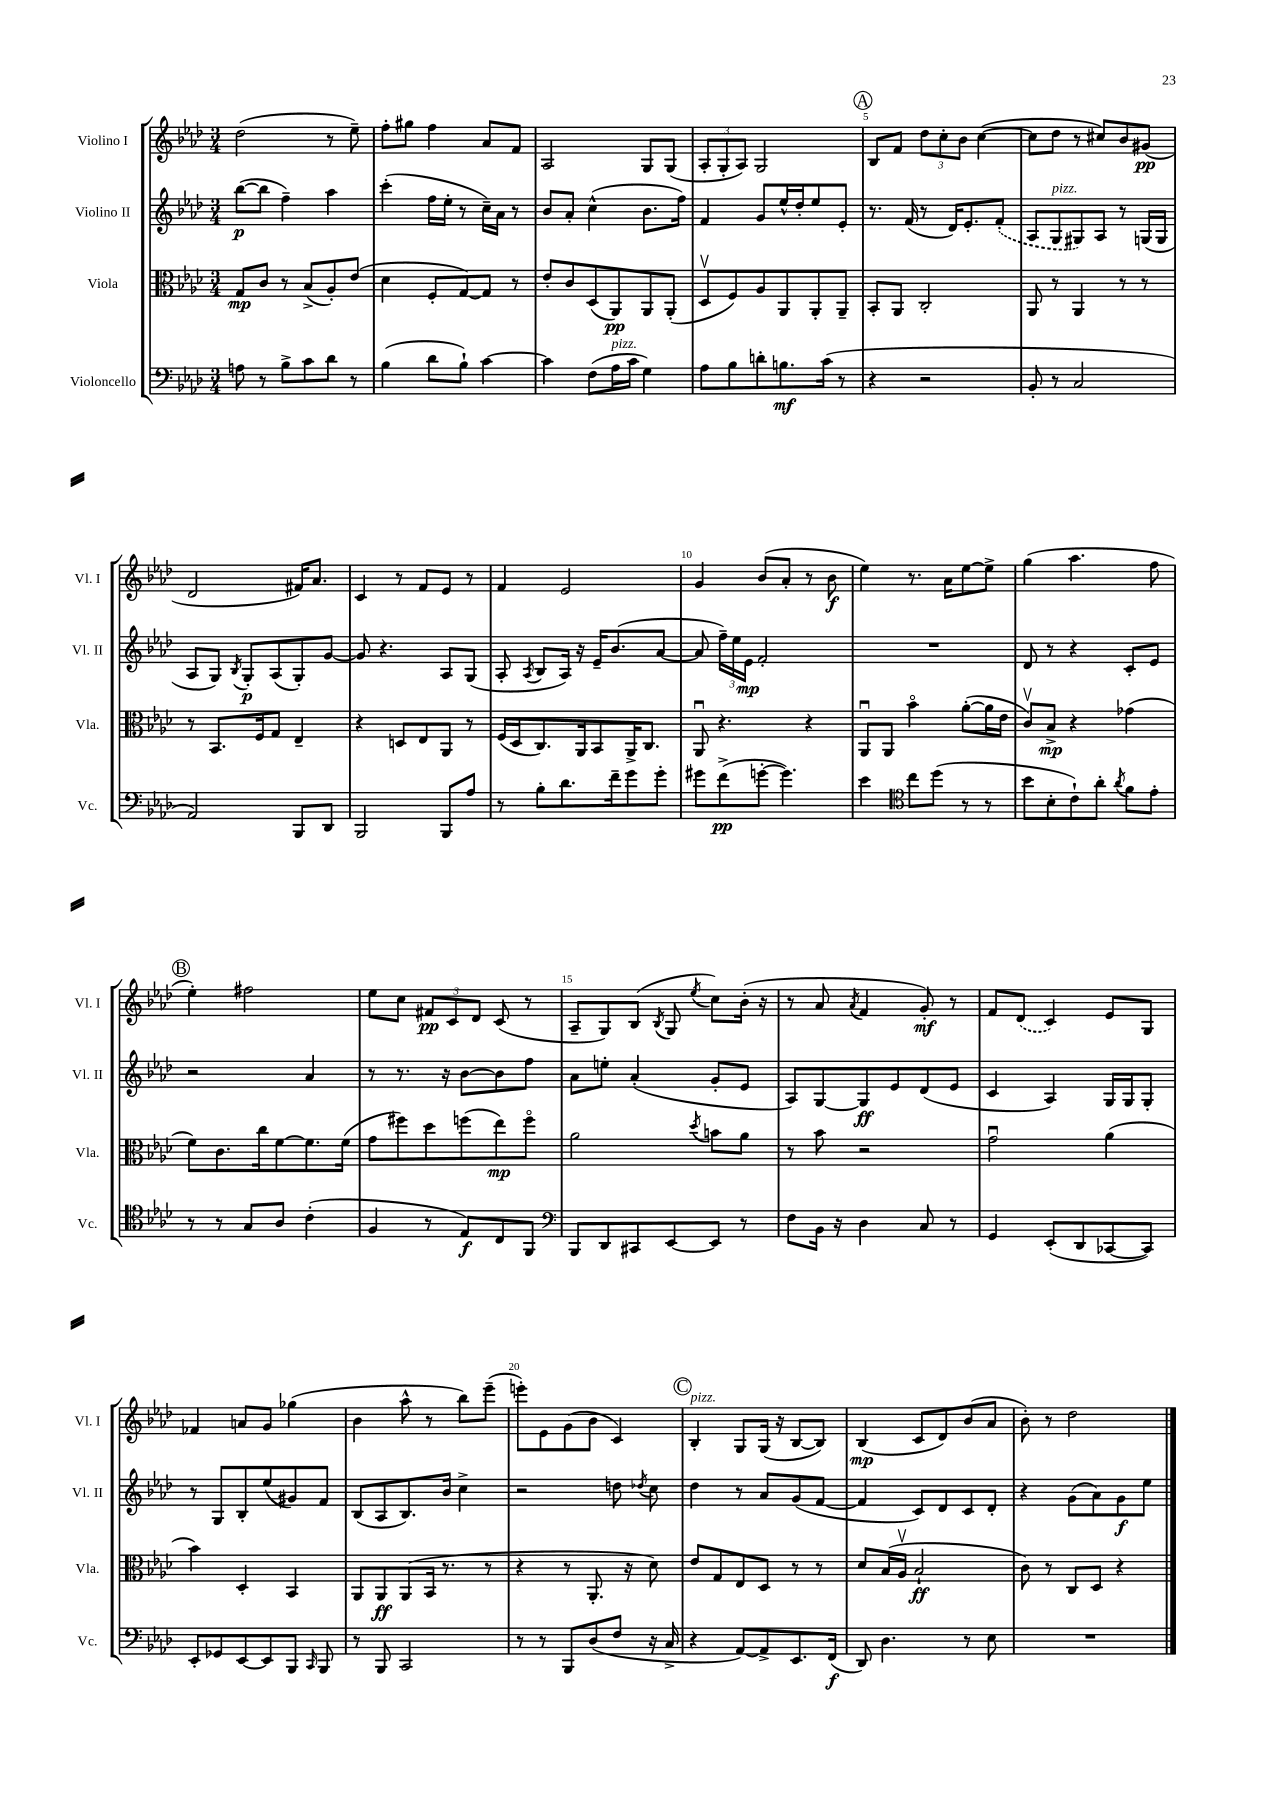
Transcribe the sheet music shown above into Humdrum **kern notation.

**kern	**kern	**kern	**kern
*staff4	*staff3	*staff2	*staff1
*clefF4	*clefC3	*clefG2	*clefG2
*k[b-e-a-d-]	*k[b-e-a-d-]	*k[b-e-a-d-]	*k[b-e-a-d-]
*M3/4	*M3/4	*M3/4	*M3/4
8A	8G	([8bb-	(2dd-
8r	8c	8bb-]	.
8B-^	8r	4ff~)	.
8c	(8B-^	.	.
8d-	8A-')	4aa-	8r
8r	(8e-	.	8ee-~)
=	=	=	=
(4B-	4d-	(4ccc'	8ff'
.	.	.	8gg#
8d-	8F'	16ff	4ff
.	.	16ee-'	.
8B-`)	[8G)	8r	.
[4c	8G]	16cc~)	8a-
.	.	16a-	.
.	8r	8r	8f
=	=	=	=
4c]	8e-'	8b-	2A-
.	8c	8a-'	.
(8F	(8D-	(4cc^^	.
16A-	8AA-)	.	.
16c	.	.	.
4G)	8AA-	8.b-	8G
.	(8AA-'	.	(8G
.	.	16ff)	.
=	=	=	=
8A-	8D-v	4f	12A-'
.	.	.	12G'
8B-	8F)	.	.
.	.	.	12A-)
8d'	8A-	8g	2G
8.B	8AA-	16ee-^^	.
.	.	16dd-'	.
.	8AA-'	8ee-	.
(16c	.	.	.
8r	8AA-~	8e-'	.
=	=	=	=
4r	8BB-'	8.r	8B-
.	8AA-	.	8f
.	.	(16f	.
2r	2C'	8r	12dd-
.	.	.	12cc'
.	.	16d-)	.
.	.	.	12b-
.	.	8.e-'	.
.	.	.	([4cc
.	.	(8f'	.
=	=	=	=
8BB-'	8AA-	8A-	8cc]
8r	8r	8G	8dd-
2C	4AA-	8G#)	8r
.	.	8A-	8cc#)
.	8r	8r	8b-
.	8r	(16G	(8g#
.	.	16G	.
=	=	=	=
2AA-)	8r	8A-	2d-
.	8.BB-	8G)	.
.	.	8qB-	.
.	.	8G'	.
.	16F	.	.
.	8G	(8A-	.
8BBB-	4E-~	8G')	16f#)
.	.	.	8.a-
8DD-	.	[8g	.
=	=	=	=
2BBB-	4r	8g]	4c
.	.	4.r	.
.	8D	.	8r
.	8E-	.	8f
8BBB-	8AA-	8A-	8e-
8A-	8r	(8G	8r
=	=	=	=
8r	(16F	8A-'	4f
.	16D-	.	.
.	.	8qA-	.
8B-'	8.C)	8B-	.
8.d-	.	16A-)	2e-
.	16AA-	16r	.
.	8BB-	16e-~	.
16f~	.	(8.b-	.
8g	16AA-^	.	.
.	8.C	.	.
8g'	.	[8a-	.
=	=	=	=
8g#	8AA-u	8a-]	4g
(8f^	4.r	24ff~)	.
.	.	24ee-	.
.	.	24e-	.
[8g'	.	2f'	(8b-
4.g])	.	.	8a-'
.	4r	.	8r
.	.	.	8b-
=	=	=	=
4e-	8AA-u	2.r	4ee-)
.	8AA-	.	.
*clefC4	*	*	*
8cc	4b-o	.	8.r
(8dd-	.	.	.
.	.	.	16a-
8r	([8a-'	.	[8ee-
8r	16a-]	.	8ee-^]
.	16e-	.	.
=	=	=	=
8b-	8cv)	8d-	(4gg
8B-'	8B-^	8r	.
8c`)	4r	4r	4.aa-
8a-'	.	.	.
8qa-	.	.	.
8f	(4g-	8c'	.
8e-'	.	8e-	8ff
=	=	=	=
8r	8f)	2r	4ee-')
8r	8.c	.	.
8G	.	.	2ff#
.	16cc	.	.
8A-	[8f	.	.
(4c'	8.f]	4a-	.
.	(16f	.	.
=	=	=	=
4F	8g	8r	8ee-
.	8ff#)	8.r	8cc
8r	8dd-	.	12f#
.	.	16r	.
.	.	.	12c
8E-)	(8ff	[8b-	.
.	.	.	12d-
8C	8ee-)	8b-]	(8c
8FF	8ffo	8ff	8r
=	=	=	=
*clefF4	*	*	*
8BBB-	2a-	8a-	8A-~
8DD-	.	8ee'	8G)
8CC#	.	(4a-'	(8B-
.	.	.	8qB-
[8EE-	.	.	8G
.	8qdd-	.	8qee-
8EE-]	8b	8g'	8cc)
8r	8a-	8e-	(16b-'
.	.	.	16r
=	=	=	=
8F	8r	8A-)	8r
16BB-	8b-	[8G	8a-
16r	.	.	.
.	.	.	8qa-
4D-	2r	8G]	4f
.	.	8e-	.
8C	.	(8d-	8g')
8r	.	8e-	8r
=	=	=	=
4GG	2gu	4c	8f
.	.	.	(8d-
(8EE-'	.	4A-)	4c)
8DD-	.	.	.
[8CC-	(4a-	16G	8e-
.	.	16G	.
8CC-])	.	8G'	8G
=	=	=	=
8EE-'	4b-)	8r	4f-
8GG-	.	8G	.
[8EE-	4D-'	8B-'	8a
8EE-]	.	(8ee-	8g
8BBB-	4BB-	8g#)	(4gg-
16qqCC	.	.	.
8BBB-	.	8f	.
=	=	=	=
8r	8AA-	(8B-	4b-
8BBB-	8AA-	8A-	.
2CC	(8AA-	8.B-)	8aa-^^
.	16BB-	.	8r
.	8.r	16b-	.
.	.	4cc^	8bb-)
.	8r	.	(8eee-~
=	=	=	=
8r	4r	2r	8eee')
8r	.	.	8e-
8BBB-	8r	.	(8g
(8D-	8.AA-'	.	8b-
8F	.	8dd	4c)
.	16r	.	.
.	.	8qdd-	.
16r	8d-)	8cc	.
16C^	.	.	.
=	=	=	=
4r	8e-	4dd-	4B-'
.	8G	.	.
[8AA-)	8E-	8r	8G
8AA-^]	8D-	8a-	(16G
.	.	.	16r
8.EE-	8r	(8g	[8B-
.	8r	[8f	8B-])
(16FF	.	.	.
=	=	=	=
8DD-)	8d-	4f]	(4B-
4.D-	(16B-	.	.
.	16A-v	.	.
.	2B-`	8c)	8c
.	.	8d-	8d-)
8r	.	8c	(8b-
8E-	.	8d-'	8a-
=	=	=	=
2.r	8c)	4r	8b-')
.	8r	.	8r
.	8C	(8g	2dd-
.	8D-	8a-)	.
.	4r	8g	.
.	.	8ee-	.
==	==	==	==
*-	*-	*-	*-
